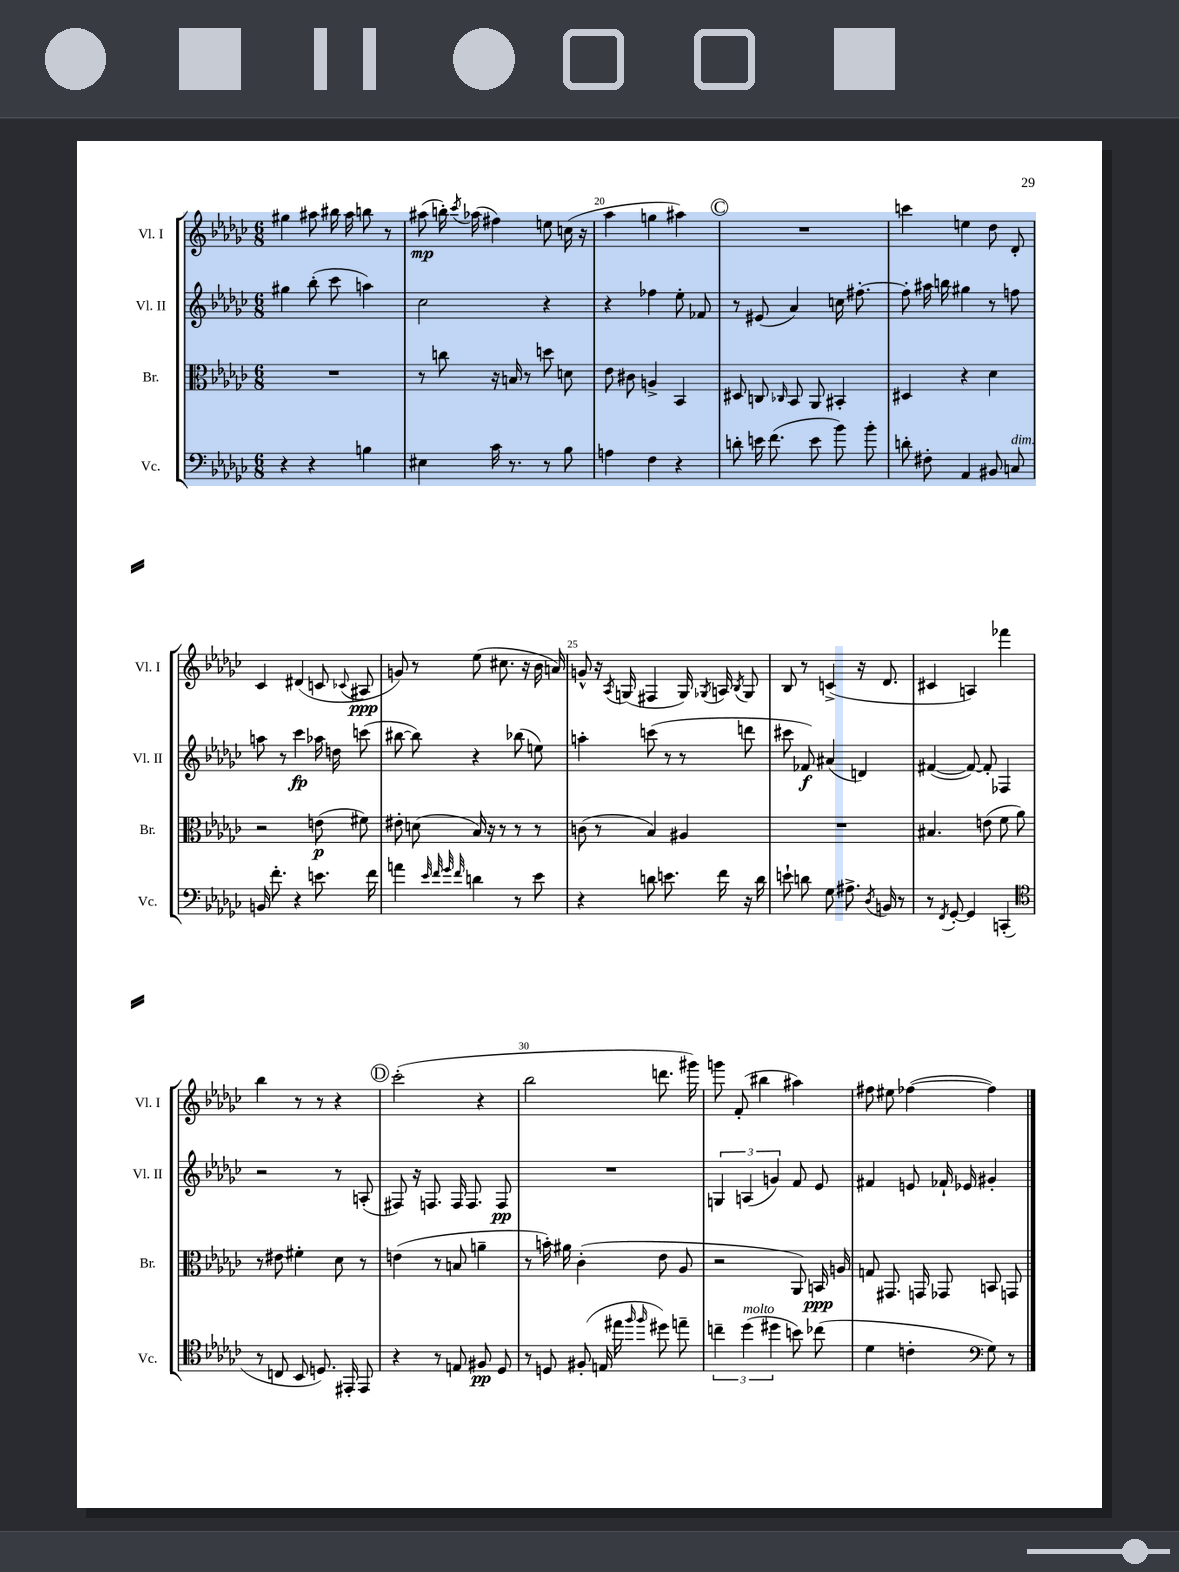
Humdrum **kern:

**kern	**dynam	**kern	**dynam	**kern	**dynam	**kern	**dynam
*part4	*part4	*part3	*part3	*part2	*part2	*part1	*part1
*staff4	*staff4	*staff3	*staff3	*staff2	*staff2	*staff1	*staff1
*I"Vc.	*	*I"Br.	*	*I"Vl. II	*	*I"Vl. I	*
*I'Vc.	*	*I'Br.	*	*I'Vl. II	*	*I'Vl. I	*
*clefF4	*	*clefC3	*	*clefG2	*	*clefG2	*
*k[b-e-a-d-g-c-]	*	*k[b-e-a-d-g-c-]	*	*k[b-e-a-d-g-c-]	*	*k[b-e-a-d-g-c-]	*
*M6/8	*	*M6/8	*	*M6/8	*	*M6/8	*
=18	=18	=18	=18	=18	=18	=18	=18
4r	.	2.r	.	4gg#X\	.	4gg#X\	.
4r	.	.	.	(8bb-'\	.	8aa#X\	.
.	.	.	.	8ccc-\	.	16bb#X\	.
.	.	.	.	.	.	16aa#\	.
4Bn\	.	.	.	4aan\)	.	8bbn\	.
.	.	.	.	.	.	8r	.
=19	=19	=19	=19	=19	=19	=19	=19
4E#X\	.	8r	.	2cc-\	.	(8aa#X\	mp
.	.	8ccn\	.	.	.	16bbn'\)	.
.	.	.	.	.	.	8qccc-/	.
.	.	.	.	.	.	(16aa-X\	.
16c-\	.	16r	.	.	.	4ff#X\)	.
8.r	.	16Bn/	.	.	.	.	.
.	.	8r	.	.	.	.	.
8r	.	8ddn\	.	4r	.	8een\	.
8B-\	.	8dn\	.	.	.	(16ccn\	.
.	.	.	.	.	.	16r	.
=20	=20	=20	=20	=20	=20	=20	=20
4An\	.	8e-\	.	4r	.	4aa-\	.
.	.	8c#X\	.	.	.	.	.
4F\	.	4An^/	.	4ff-X\	.	4ggn\	.
4r	.	4BB-/	.	8ee-'\	.	4aa#X\)	.
.	.	.	.	8f-X/	.	.	.
!!LO:REH:place=s1:t=C
=21	=21	=21	=21	=21	=21	=21	=21
8dn'\	.	8D#X/	.	8r	.	2.r	.
16en\	.	8Cn/	.	(8e#X/	.	.	.
(8.f\	.	.	.	.	.	.	.
.	.	16qqC-X/	.	.	.	.	.
.	.	8BB-/	.	4a-/)	.	.	.
8e\	.	8AA-/	.	.	.	.	.
8b-\)	.	4BB#X'/	.	16ccn\	.	.	.
.	.	.	.	[8.ff#X'\	.	.	.
8b-'\	.	.	.	.	.	.	.
=22	=22	=22	=22	=22	=22	=22	=22
8dn'\	.	4D#X/	.	8ff#'\]	.	4cccn\	.
8F#X'\	.	.	.	16aa#X\	.	.	.
.	.	.	.	16bbn\	.	.	.
4AA-/	.	4r	.	4gg#X\	.	4een\	.
8BB#X/	.	4d-\	.	8r	.	8dd-\	.
!LO:TX:a:i:t=dim.	!	!	!	!	!	!	!
8Cn/	.	.	.	8ffn\	.	8d-'/	.
!!LO:LB:g=z
=23	=23	=23	=23	=23	=23	=23	=23
16BBn/	.	2r	.	8aan\	.	4c-/	.
8.f'\	.	.	.	.	.	.	.
.	.	.	.	8r	.	.	.
4r	.	.	.	4ccc-\	fp	(4d#X/	.
8.en\	.	(8en\	p	16aa-X\	.	8cn/	.
.	.	.	.	16ddn\	.	.	.
.	.	.	.	.	.	8qqc-X/	.
.	.	8f#X\)	.	(8cccn\	.	8A#X/	ppp
16f\	.	.	.	.	.	.	.
=24	=24	=24	=24	=24	=24	=24	=24
4an\	.	8e#X'\	.	[8bb#X\	.	8gn/)	.
.	.	(8dn\	.	8bb#\])	.	8r	.
32qqe-/	.	.	.	.	.	.	.
32qqf/	.	.	.	.	.	.	.
32qqg-/	.	.	.	.	.	.	.
32qqf/	.	.	.	.	.	.	.
4dn\	.	16B-/)	.	4r	.	(8ee-\	.
.	.	16r	.	.	.	.	.
.	.	8r	.	.	.	8.cc#X\	.
8r	.	8r	.	(8bb-X\	.	.	.
.	.	.	.	.	.	16r	.
8e-\	.	8r	.	8een\)	.	16b-\	.
.	.	.	.	.	.	16an/)	.
=25	=25	=25	=25	=25	=25	=25	=25
4r	.	(8cn\	.	4aan'\	.	8gn^^/	.
.	.	8r	.	.	.	16r	.
.	.	.	.	.	.	8qA-/	.
.	.	.	.	.	.	(16Gn/	.
8dn\	.	4B-/)	.	(8cccn\	.	4F#X/	.
8.en\	.	.	.	8r	.	.	.
.	.	4A#X/	.	8r	.	16G/)	.
.	.	.	.	.	.	8qG-X/	.
16f\	.	.	.	.	.	16An/	.
.	.	.	.	.	.	8qB-/	.
16r	.	.	.	8dddn\	.	8G-/	.
16d\	.	.	.	.	.	.	.
=26	=26	=26	=26	=26	=26	=26	=26
8en`\	.	2.r	.	8ccc#X\	.	8B-/	.
8dn\	.	.	.	8f-X/)	f	8r	.
8G-\	.	.	.	(4a#X/	.	(4cn^/	.
8.A#X^\	.	.	.	.	.	.	.
.	.	.	.	4dn/)	.	16r	.
8qD-/	.	.	.	.	.	.	.
16BBn/	.	.	.	.	.	8.d-/	.
8r	.	.	.	.	.	.	.
=27	=27	=27	=27	=27	=27	=27	=27
8r	.	4.B#X/	.	([4f#X/	.	4c#X/	.
8qFF/	.	.	.	.	.	.	.
[8GG-'/	.	.	.	.	.	.	.
4GG-/]	.	.	.	8f#/_)	.	4An/)	.
.	.	(8en\	.	8f#'/]	.	.	.
(4CCn'/	.	8f\	.	4F-X/	.	4fff-X\	.
.	.	8a-\)	.	.	.	.	.
!!LO:LB:g=z
=28	=28	=28	=28	=28	=28	=28	=28
*clefC4	*	*	*	*	*	*	*
8r	.	8r	.	2r	.	4bb-\	.
8Cn/	.	8e#X\	.	.	.	.	.
8BB-/	.	4f#X'\	.	.	.	8r	.
8.Dn/)	.	.	.	.	.	8r	.
.	.	8d-\	.	8r	.	4r	.
16EE#X'/	.	.	.	.	.	.	.
8EE#/	.	8r	.	(8An'/	.	.	.
!!LO:REH:place=s1:t=D
=29	=29	=29	=29	=29	=29	=29	=29
4r	.	(4en\	.	8F#X/)	.	(2ccc-'\	.
.	.	.	.	16r	.	.	.
.	.	.	.	8.Fn/	.	.	.
8r	.	8r	.	.	.	.	.
8En/	.	8Bn/	.	16F/	.	.	.
.	.	.	.	8.F/	.	.	.
8F#X/	pp	4an~\	.	.	.	4r	.
8D-/	.	.	.	8F/	pp	.	.
=30	=30	=30	=30	=30	=30	=30	=30
8r	.	8r	.	2.r	.	2bb-\	.
8Dn/	.	16bn'\)	.	.	.	.	.
.	.	16a#X\	.	.	.	.	.
(8F#X'/	.	(4c-'\	.	.	.	.	.
16En/	.	.	.	.	.	.	.
16ee#X\	.	.	.	.	.	.	.
16qqff/	.	.	.	.	.	.	.
16qqff/	.	.	.	.	.	.	.
8dd#X\)	.	8e-\	.	.	.	8.dddn\	.
8een~\	.	8A-/	.	.	.	.	.
.	.	.	.	.	.	16ggg#X\)	.
=31	=31	=31	=31	=31	=31	=31	=31
6ccn~\	.	2r	.	6Gn/	.	8gggn\	.
.	.	.	.	.	.	(8f'/	.
!LO:TX:a:i:t=molto	!	!	!	!	!	!	!
(6dd-\	.	.	.	(6An/	.	.	.
.	.	.	.	.	.	4bb#X\	.
6dd#X\	.	.	.	6gn/)	.	.	.
8bn\)	.	8AA-/)	.	8f/	.	4aa#X\)	.
(8cc-X\	.	16BBn/	ppp	8e-/	.	.	.
.	.	16An/	.	.	.	.	.
=32	=32	=32	=32	=32	=32	=32	=32
4d-\	.	8Gn/	.	4f#X/	.	8ff#X\	.
.	.	8.GG#X/	.	.	.	8ee#X\	.
4cn'\	.	.	.	8en/	.	([4ff-X\	.
.	.	16GGn/	.	.	.	.	.
.	.	8GG-X/	.	16f-X`/	.	.	.
.	.	.	.	16e-X/	.	.	.
*clefF4	*	*	*	*	*	*	*
8G-\)	.	8BBn/	.	4g#X'/	.	4ff-\])	.
8r	.	8GGn/	.	.	.	.	.
==	==	==	==	==	==	==	==
*-	*-	*-	*-	*-	*-	*-	*-
